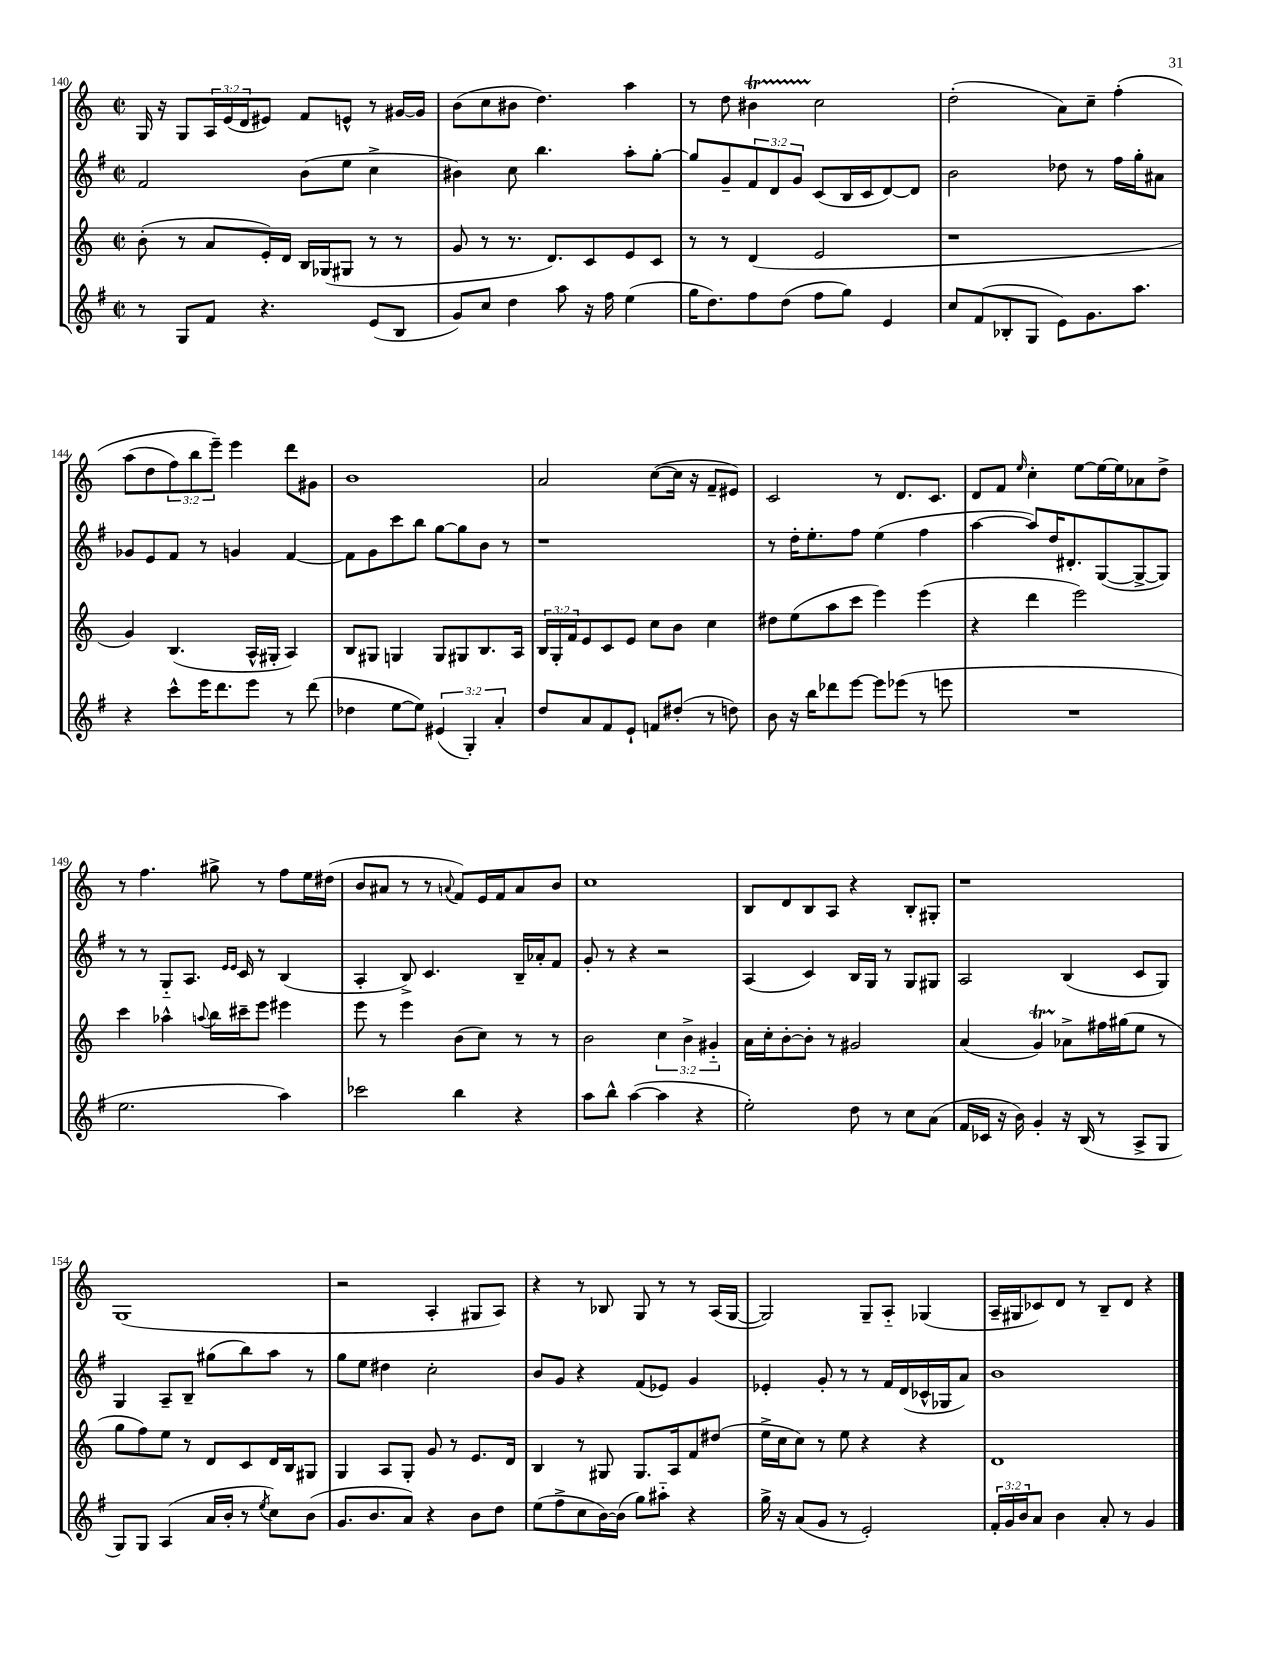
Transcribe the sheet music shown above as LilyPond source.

<<
\new StaffGroup <<
\new Staff = "s0" {
    \clef treble \key c \major \defaultTimeSignature \time 2/2 \override Staff.TupletNumber.text = #tuplet-number::calc-fraction-text
    g16 r16 g8 \tuplet 3/2 { a16 e'16( d'16 } eis'8) f'8 e'8-^ r8 gis'16~ gis'16 |
    b'8( c''8 bis'8 d''4.) a''4 |
    r8 d''8 bis'4\startTrillSpan c''2\stopTrillSpan |
    d''2-.( a'8) c''8-- f''4-.\( |
    a''8( d''8 \tuplet 3/2 { f''8) b''8 e'''8--\) } e'''4 d'''8 gis'8 |
    b'1 |
    a'2 c''8~( c''16 r16 f'8-- eis'8) |
    c'2 r8 d'8. c'8. |
    d'8 f'8 \grace { e''16 } c''4-. e''8~ e''16~ e''16 aes'8 d''8-> |
    r8 f''4. gis''8-> r8 f''8 e''16 dis''16( |
    b'8 ais'8 r8 r8 \appoggiatura { a'8 } f'8) e'16 f'16 a'8 b'8 |
    c''1 |
    b8 d'8 b8 a8 r4 b8-. gis8-. |
    r1 |
    g1( |
    r2 a4-. gis8 a8) |
    r4 r8 bes8 g8 r8 r8 a16( g16~ |
    g2) g8-- a8-_ ges4( |
    a16-- gis16 ces'8) d'8 r8 b8-- d'8 r4 \bar "|." |
}
\new Staff = "s1" {
    \clef treble \key g \major \defaultTimeSignature \time 2/2 \override Staff.TupletNumber.text = #tuplet-number::calc-fraction-text
    fis'2 b'8( e''8 c''4-> |
    bis'4) c''8 b''4. a''8-. g''8~-. |
    g''8 g'8-- \tuplet 3/2 { fis'8 d'8 g'8 } c'8( b16 c'16 d'8~) d'8 |
    b'2 des''8 r8 fis''16 g''16-. ais'8 |
    ges'8 e'8 fis'8 r8 g'4 fis'4~ |
    fis'8 g'8 c'''8 b''8 g''8~ g''8 b'8 r8 |
    r1 |
    r8 d''16-. e''8.-. fis''8 e''4( fis''4 |
    a''4~ a''8) d''16 dis'8.-. g8~( g8~-> g8) |
    r8 r8 g8-_ a8. \grace { e'16 e'16 } c'16 r8 b4( |
    a4-. b8->) c'4. b16-- aes'16-. fis'8 |
    g'8-. r8 r4 r2 |
    a4( c'4) b16 g16 r8 g8 gis8 |
    a2 b4( c'8 g8) |
    g4 a8-- b8-- gis''8( b''8) a''8 r8 |
    g''8 e''8 dis''4 c''2-. |
    b'8 g'8 r4 fis'8( ees'8) g'4 |
    ees'4-. g'8-. r8 r8 fis'16 d'16( ces'16-^ ges16 a'8) |
    b'1 \bar "|." |
}
\new Staff = "s2" {
    \clef treble \key c \major \defaultTimeSignature \time 2/2 \override Staff.TupletNumber.text = #tuplet-number::calc-fraction-text
    b'8-.( r8 a'8 e'16-.) d'16 b16 ges16( gis8 r8 r8 |
    g'8 r8 r8. d'8.) c'8 e'8 c'8 |
    r8 r8 d'4( e'2 |
    r1 |
    g'4) b4.( a16-^ gis16-. a4) |
    b8 gis8 g4 g8 gis8 b8. a16 |
    \tuplet 3/2 { b16 g16-. f'16 } e'8 c'8 e'8 c''8 b'8 c''4 |
    dis''8 e''8( a''8 c'''8 e'''4) e'''4( |
    r4 d'''4 e'''2) |
    c'''4 aes''4-^ \appoggiatura { a''8 } b''16 cis'''16-- e'''8 eis'''4 |
    e'''8 r8 e'''4 b'8( c''8) r8 r8 |
    b'2 \tuplet 3/2 { c''4 b'4-> gis'4-_ } |
    a'16 c''16-. b'8~-. b'8-. r8 gis'2 |
    a'4( g'4\startTrillSpan) aes'8->\stopTrillSpan fis''16 gis''16( e''8 r8 |
    g''8 f''8) e''8 r8 d'8 c'8 d'16 b16 gis8 |
    g4 a8 g8-. g'8 r8 e'8. d'16 |
    b4 r8 gis8 gis8. a16 f'8 dis''8( |
    e''16-> c''16 c''8) r8 e''8 r4 r4 |
    d'1 \bar "|." |
}
\new Staff = "s3" {
    \clef treble \key g \major \defaultTimeSignature \time 2/2 \override Staff.TupletNumber.text = #tuplet-number::calc-fraction-text
    r8 g8 fis'8 r4. e'8( b8 |
    g'8) c''8 d''4 a''8 r16 fis''16 e''4( |
    g''16 d''8.) fis''8 d''8( fis''8 g''8) e'4 |
    c''8 fis'8( bes8-. g8 e'8) g'8. a''8. |
    r4 c'''8-^ e'''16 d'''8. e'''8 r8 d'''8( |
    des''4 e''8~ e''8) \tuplet 3/2 { eis'4( g4-.) a'4-. } |
    d''8 a'8 fis'8 e'8-! f'8 dis''8-.( r8 d''8) |
    b'8 r16 b''16 des'''8 e'''8~ e'''8 ees'''8( r8 e'''8 |
    R1 |
    e''2. a''4) |
    ces'''2 b''4 r4 |
    a''8 b''8-^ a''4~( a''4 r4 |
    e''2-.) d''8 r8 c''8 a'8( |
    fis'16 ces'16 r16 b'16) g'4-. r16 b16( r8 a8-> g8 |
    g8) g8 a4( a'16 b'16-. r8 \acciaccatura { e''8 } c''8) b'8( |
    g'8. b'8. a'8) r4 b'8 d''8 |
    e''8( fis''8-> c''8 b'16~) b'16( g''8) ais''8-_ r4 |
    g''16-> r16 a'8( g'8 r8 e'2-.) |
    \tuplet 3/2 { fis'16-. g'16 b'16 } a'8 b'4 a'8-. r8 g'4 \bar "|." |
}
>>
>>
\layout { \context { \Score currentBarNumber = #140 } }
